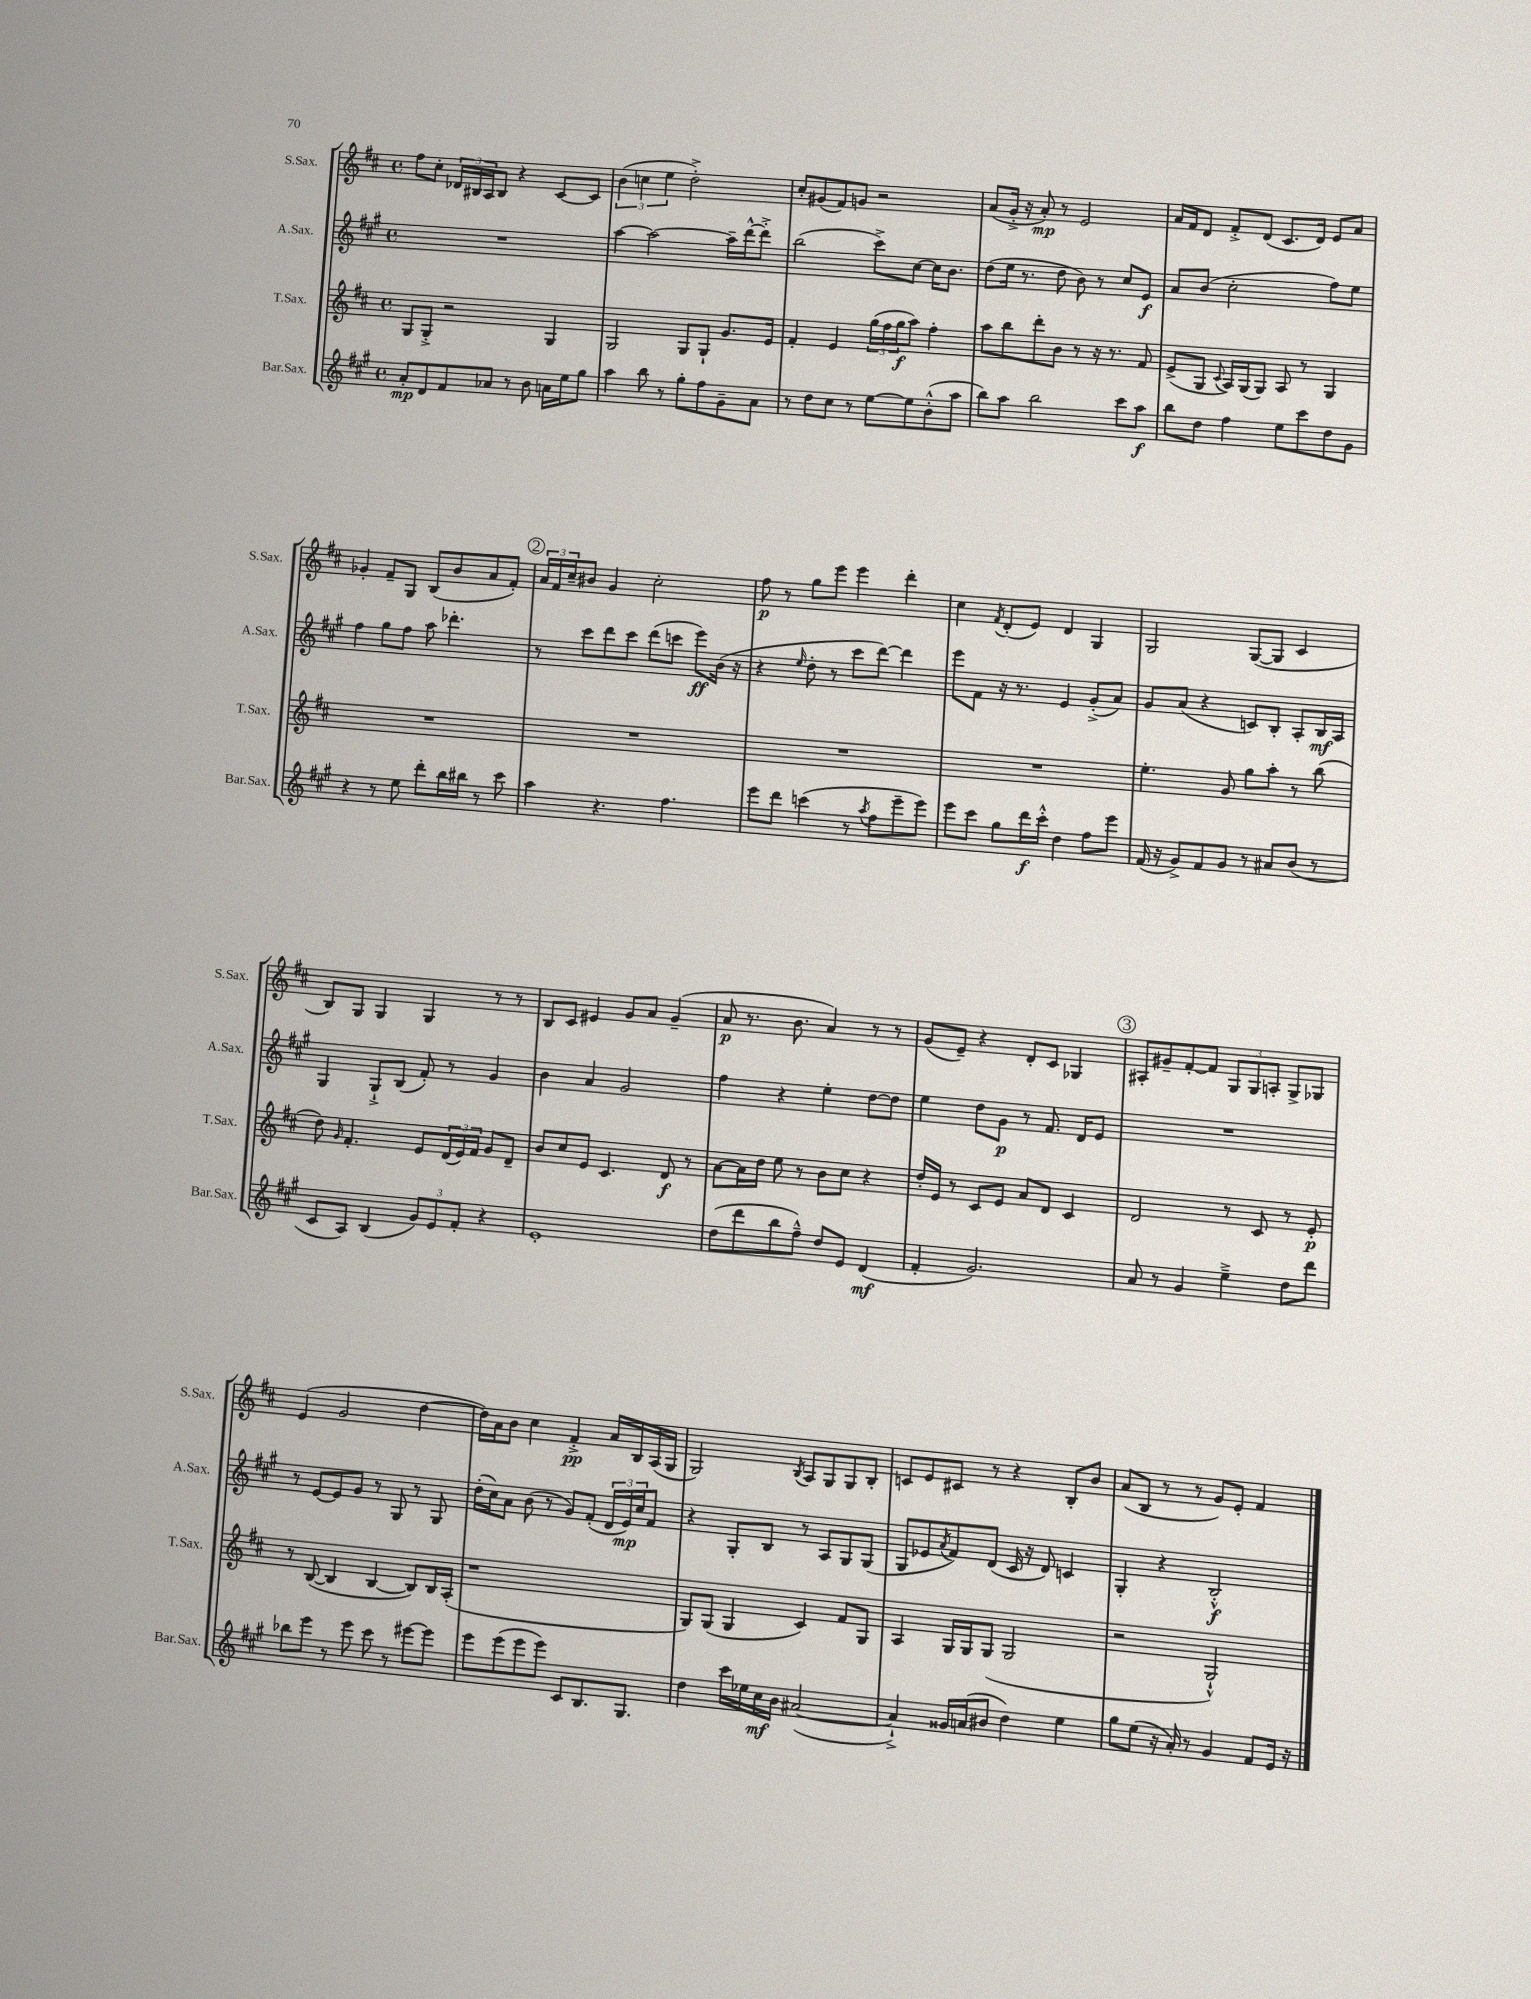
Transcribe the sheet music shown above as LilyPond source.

<<
\new StaffGroup <<
\new Staff = "s0" \with { instrumentName = "S.Sax." shortInstrumentName = "S.Sax." } {
    \clef treble \key d \major \defaultTimeSignature \time 4/4
    fis''8 cis''8-. \tuplet 3/2 { des'16 bis16 a16 } bis8 r4 cis'8~ cis'8 |
    \tuplet 3/2 { b'4( c''4 e''4 } d''2-.->) |
    cis''8-. gis'8( fis'8) g'8 r2 |
    a'8( g'16-.-> r16 a'8-.\mp) r8 e'2 |
    a'16 fis'16 d'8 fis'8-.-> d'8( cis'8. d'16) e'8 a'8 |
    ges'4-. fis'8-- g8 b8( b'8 a'8 fis'8-.) |
    \mark \markup { \circle "2" } \tuplet 3/2 { a'16 fis'16 cis''16-- } bis'8 g'4 cis''2-. |
    fis''8\p r8 g''8 e'''8 e'''4 d'''4-. |
    cis''4 \acciaccatura { fis'8 } d'8-.( e'8) d'4 g4 |
    g2 g8~( g8 cis'4 |
    b8) g8 g4 g4 r8 r8 |
    b8 cis'8 eis'4 g'8 a'8 g'4--( |
    a'8\p r8. b'8. a'4) r8 r8 |
    g'8( e'8--) r4 d'8-. cis'8 ges4 |
    \mark \markup { \circle "3" } ais8-. gis'8-- fis'8~-. fis'8 \tuplet 3/2 { g8 g8 a8-. } g8-> ges8 |
    e'4( g'2 d''4~ |
    d''16) a'16 b'8 cis''4 fis'4-.->\pp a'16 b16 a16( g16 |
    g2) \acciaccatura { b8 } a8 g8 g8 b8-. |
    c'8 e'8 cis'8 r8 r4 b8-. b'8 |
    a'8( b8 r8 r8 g'8) e'8-. fis'4 \bar "|." |
}
\new Staff = "s1" \with { instrumentName = "A.Sax." shortInstrumentName = "A.Sax." } {
    \clef treble \key a \major \defaultTimeSignature \time 4/4
    R1 |
    a''4~ a''2~ a''16-- d'''16~-^ d'''8-.-> |
    b''2( cis'''8->) cis''8~ cis''16 b'8. |
    d''8( e''16 r8. d''8 b'8) r8 cis''8 e'8\f |
    a'8 b'8( cis''2-. fis''8) e''8 |
    fis''4 gis''8 fis''8 a''8 des'''4.-. |
    \mark \markup { \circle "2" } r8 cis'''8 d'''8 cis'''8 d'''8( c'''8 e'''8\ff) b'16( r16 |
    r4 \grace { e''16 } d''8-. r8 cis'''8 d'''8~) d'''4 |
    e'''8 fis'8 r16 r8. e'4 gis'8-.->( a'8) |
    gis'8 a'8( r4 c'8) b8-. a8-. b16\mf a16 |
    gis4 gis8-!-> b8( fis'8-.) r8 gis'4 |
    b'4 a'4 gis'2 |
    fis''4 r4 e''4-. d''8~ d''8 |
    e''4 d''8 gis'8\p r8 fis'8. d'16 e'8 |
    \mark \markup { \circle "3" } R1 |
    r8 e'8~ e'8 gis'8 r8 gis8 r8 gis8 |
    d''16-.( cis''16) a'8 b'8( r8 gis'8) fis'8-.( \tuplet 3/2 { d'16 e'16\mp) cis''16 } fis'8 |
    r4 gis8-. b8 r8 a8 gis8 gis8( |
    gis8 ees'8 \acciaccatura { a'8 } fis'8) d'8( cis'16 r16 d'8) c'4 |
    gis4-. r4 b2-.-^\f \bar "|." |
}
\new Staff = "s2" \with { instrumentName = "T.Sax." shortInstrumentName = "T.Sax." } {
    \clef treble \key d \major \defaultTimeSignature \time 4/4
    g8 g8-.-> r2 g4 |
    g2 g8 g8-! g'8. e'16 |
    fis'4-. e'4 \tuplet 3/2 { g''16( fis''16 g''16\f } a''8) fis''4-. |
    a''8 b''8 d'''8-. b'8 r8 r16 r8. fis'8 |
    e'8->( g8 \appoggiatura { cis'8 } a16) g16( g8) a8 r8 g4 |
    R1 |
    \mark \markup { \circle "2" } R1 |
    R1 |
    R1 |
    e''4.-. g'8 g''8 a''8-. r8 b''8( |
    d''8) \grace { g'16 } fis'4.-. e'8 \tuplet 3/2 { d'16( e'16) fis'16 } g'8 d'8-- |
    b'8 cis''8 e'8 cis'4. d'8\f r8 |
    a'8~ a'16 d''16 e''8 r8 b'8 cis''8 r4 |
    d''16-. e'16 r8 cis'8 e'8 a'8 d'8 cis'4 |
    \mark \markup { \circle "3" } d'2 r8 cis'8 r8 e'8-.\p |
    r8 b8~( b4 b4~ b8) b16 a16-.( |
    r1 |
    g8) g8( g4 cis'4) fis'8 g8 |
    a4 g16 g16 g8( g2 |
    r2 g2-!-^) \bar "|." |
}
\new Staff = "s3" \with { instrumentName = "Bar.Sax." shortInstrumentName = "Bar.Sax." } {
    \clef treble \key a \major \defaultTimeSignature \time 4/4
    a'8-.\mp d'8 fis'8 aes'8 r8 b'8 a'16 e''16 gis''8 |
    a''4 b''8 r8 gis''8-. fis''8 gis'8-- a'8 |
    r8 d''8 cis''8 r8 e''8~ e''8 b'8-.-^( a''8 |
    b''8) a''8 b''2 cis'''8 a''8\f |
    b''8 d''8 fis''4 e''8 cis'''8 d''8 gis'8 |
    r4 r8 e''8 d'''8-. b''16 bis''16 r8 cis'''8 |
    \mark \markup { \circle "2" } a''4 r4. fis''4. |
    e'''8 d'''8 c'''4( r8 \acciaccatura { a''8 } fis''8 e'''8-- e'''8) |
    e'''8 cis'''8 gis''8 d'''16\f cis'''16-.-^ d''4 fis''8 e'''8 |
    fis'16( r16 gis'8->) fis'8 gis'8 r8 ais'8 b'8( r8 |
    cis'8 a8) b4( \tuplet 3/2 { gis'8) e'8 fis'8-. } r4 |
    e'1-. |
    d''8( d'''8 b''8 fis''8---^) d''8 e'8 d'4\mf( |
    fis'4-. gis'2.) |
    \mark \markup { \circle "3" } a'8 r8 gis'4 e''4---> d''8 d'''8 |
    bes''8 e'''8 r8 e'''8 cis'''8 r8 eis'''8~ eis'''8 |
    e'''8 e'''8( e'''8 e'''8) cis'8 b8. gis8. |
    d''4 cis'''16 ees''16 cis''16\mf b'16 ais'2~( |
    ais'4-!->) gisis'16 a'16( bis'8 d''4) e''4 |
    gis''8 e''8( r16 a'16-.) r8 gis'4 fis'8 e'16 r16 \bar "|." |
}
>>
>>
\layout { \context { \Score \remove "Bar_number_engraver" } }
